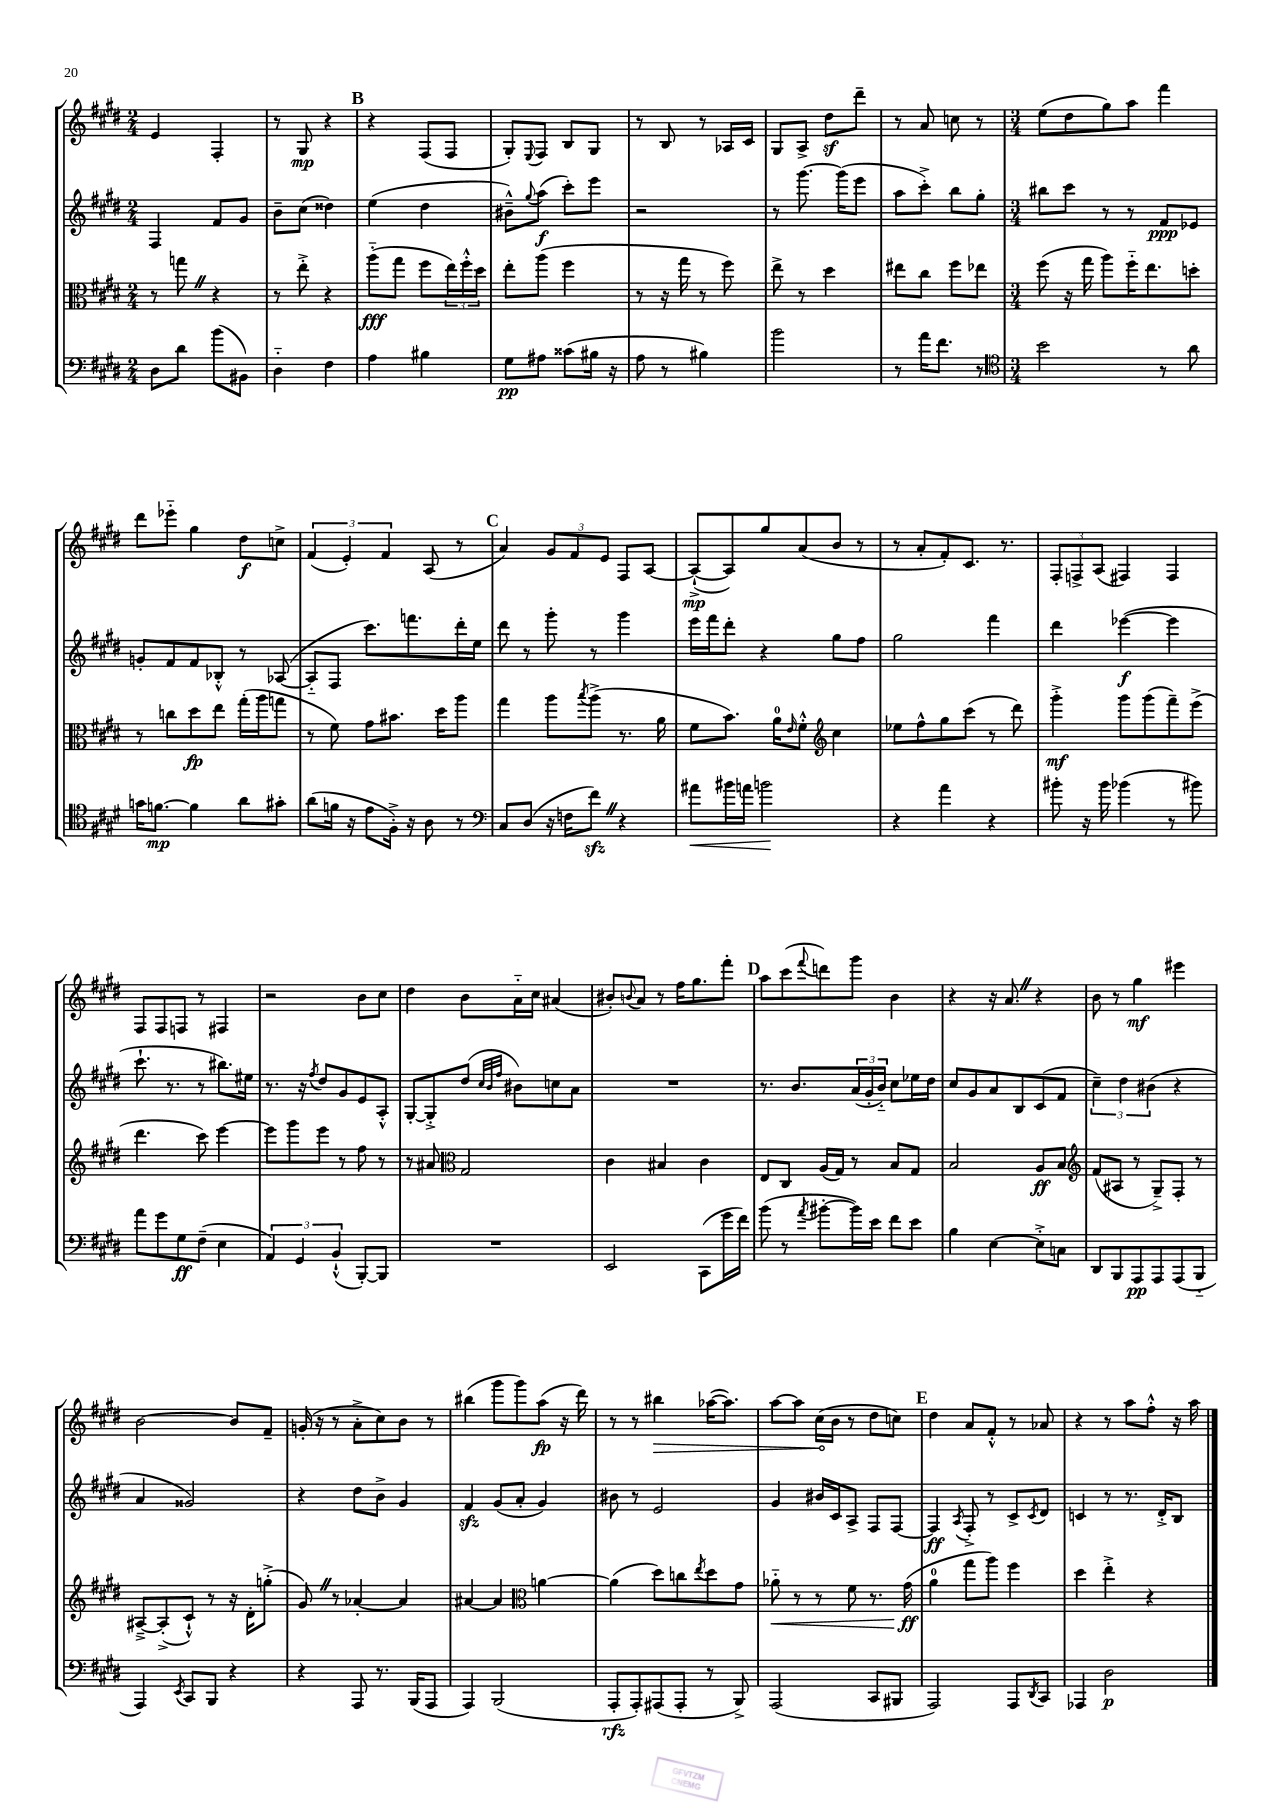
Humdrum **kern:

**kern	**kern	**kern	**kern
*staff4	*staff3	*staff2	*staff1
*clefF4	*clefC3	*clefG2	*clefG2
*k[f#c#g#d#]	*k[f#c#g#d#]	*k[f#c#g#d#]	*k[f#c#g#d#]
*M2/4	*M2/4	*M2/4	*M2/4
8D#\L	8r	4F#/	4e/
8d#\J	8gg\	.	.
(8b\L	4r	8f#/L	4F#'/
8BB#\J)	.	8g#/J	.
=	=	=	=
4D#'~\	8r	8b~\L	8r
.	8ee'^\	(8cc#\J	8G#/
4F#\	4r	4dd##\)	4r
=	=	=	=
4A\	(8aa'~\L	(4ee\	4r
.	8gg#\J	.	.
4B#\	8ff#\L	4dd#\	(8F#/L
.	24ee\L)	.	8F#/J
.	24ff#'^^\	.	.
.	24dd#\JJ	.	.
=	=	=	=
8G#\L	8ee'\L	8b#~^^\L)	8G#'/L)
.	.	8qqgg#/	8qqE/
8A#\J	(8aa\J	(8aa\J	8F#/J
(8c##\L	4ff#\	8ccc#'\L)	8B/L
16B#\Jk	.	8eee\J	8G#/J
16r	.	.	.
=	=	=	=
8A\	8r	2r	8r
8r	16r	.	8B/
.	16gg#\	.	.
4B#\)	8r	.	8r
.	8ff#\)	.	16A-/LL
.	.	.	16c#/JJ
=	=	=	=
2b\	8ee^\	8r	8G#/L
.	8r	[8.ggg#\	8A^/J
.	4dd#\	.	8dd#\L
.	.	(16ggg#\]LK	.
.	.	8eee\J	8ddd#~\J
=	=	=	=
8r	8ee#\L	8aa\L	8r
16a\LK	8cc#\J	8ccc#'^\J)	8a/
8.f#\J	.	.	.
.	8ff#\L	8bb\L	8cc\
8r	8ee-\J	8gg#'\J	8r
=	=	=	=
*clefC4	*	*	*
*M3/4	*M3/4	*M3/4	*M3/4
2b\	(8ff#\	8bb#\L	(8ee\L
.	16r	8ccc#\J	8dd#\
.	16gg#\	.	.
.	8aa\L)	8r	8gg#\)
.	16ff#'~\K	8r	8aa\J
.	8.ee\	.	.
8r	.	8f#/L	4fff#\
8a\	8dd'\J	8e-/J	.
=	=	=	=
16g\LK	8r	8g'/L	8ddd#\L
[8.f\J	.	.	.
.	8cc\L	8f#/	8eee-'~\J
4f\]	8dd#\	8f#/	4gg#\
.	8ee\J	8B-'^^/J	.
8a\L	(16gg#'\LL	8r	8dd#\L
.	16aa\J	.	.
8g#'\J	8gg\J	([8A-/	8cc^\J
=	=	=	=
(8a\L	8r	8A-'~/]L	(6f#/
16f\Jk	8f#\)	8F#/J	.
.	.	.	6e'/)
16r	.	.	.
8e\L	8g#\L	8.ccc#\L)	.
.	.	.	6f#/
16F#'^\Jk)	8.b#\J	.	.
16r	.	8.fff\	.
8A\	.	.	(8A/
.	16dd#\LK	.	.
8r	8aa\J	16ddd#'\L	8r
.	.	16ee\JJ	.
=	=	=	=
*clefF4	*	*	*
8C#/L	4gg#\	8ddd#\	4a/)
(8D#/J	.	8r	.
16r	8aa\L	8ggg#'\	12g#/L
16F\LK	.	.	.
.	.	.	12f#/
.	8qbb/	.	.
8f#\J)	(8aa^\J	8r	.
.	.	.	12e/J
4r	8.r	4ggg#\	8F#/L
.	.	.	[8A/J
.	16a\	.	.
=	=	=	=
8a#\L	8f#\L	16eee\LL	(8A`^/_L
.	.	16fff#\J	.
16b#\L	8.b\J)	8ddd#'\J	8A/])
16a\JJ	.	.	.
2b\	.	4r	8gg#/
.	16a\LK	.	.
.	16qqe/	.	.
.	8f#'^^\J	.	(8a/
*	*clefG2	*	*
.	4cc#\	8gg#\L	8b/J
.	.	8ff#\J	8r
=	=	=	=
4r	8ee-\L	2gg#\	8r
.	8ff#^^\	.	8a'/L
4a\	8gg#\	.	8f#'/)
.	(8ccc#\J	.	8.c#/J
4r	8r	4fff#\	.
.	.	.	8.r
.	8ddd#\)	.	.
=	=	=	=
8b#'\	4ggg#'^\	4ddd#\	12F#'/L
.	.	.	12F^/
16r	.	.	.
.	.	.	(12A/J
16b#\	.	.	.
(4b-\	8ggg#\L	([4eee-\	4F#/)
.	(8ggg#\	.	.
8r	8fff#~\)	4eee-\]	4F#/
8b#\)	(8eee^\J	.	.
=	=	=	=
8a\L	4.ddd#\	8.ccc#`\	8F#/L
8g#\	.	.	8F#/
.	.	8.r	.
8G#\	.	.	8F/J
(8F#~\J	8ccc#\)	8r	8r
4E\	[4eee\	8.bb#\L)	4F#/
.	.	16ee#\Jk	.
=	=	=	=
6AA/)	8eee\]L	8.r	2r
.	8ggg#\	.	.
6GG#/	.	.	.
.	.	16r	.
.	.	8qff#/	.
.	8eee\J	8dd#/L	.
(6BB`^^/	.	.	.
.	8r	8g#/	.
[8BBB'/L)	8ff#\	8e/	8b\L
8BBB/]J	8r	8A'^^/J	8cc#\J
=	=	=	=
2.r	8r	[8G#'/L	4dd#\
.	8a#/	8G#'^/]	.
*	*clefC3	*	*
.	2G#/	(8dd#/J	8b\L
.	.	32qqcc#/LLL	.
.	.	32qqb/	.
.	.	32qqff#/JJJ	.
.	.	8b#\L)	16a'~\L
.	.	.	16cc#\JJ
.	.	8cc\	(4a#/
.	.	8a\J	.
=	=	=	=
2EE/	4c#\	2.r	8b#'/L)
.	.	.	8qqb/
.	.	.	8a/J
.	4B#/	.	8r
.	.	.	16ff#\LK
.	.	.	8.gg#\
(8CC#\L	4c#\	.	.
16g#\L	.	.	8fff#'\J
16f#\JJ)	.	.	.
=	=	=	=
(8b\	8E/L	8.r	8aa\L
8r	8C#/J	.	(8ccc#\
.	.	8.b/L	.
8qa/	.	.	8qqfff#/
[8b#'\L	(16A/LL	.	8ddd\)
.	16G#/JJ)	.	.
16b#\]L)	8r	(24a/L	8ggg#\J
.	.	24g#'/	.
16e\JJ	.	.	.
.	.	24b'~/JJ)	.
8f#\L	8B/L	8cc#\L	4b\
8e\J	8G#/J	16ee-\L	.
.	.	16dd#\JJ	.
=	=	=	=
4B\	2B/	8cc#/L	4r
.	.	8g#/	.
[4E\	.	8a/	16r
.	.	.	8.a/
.	.	8B/	.
8E'^\]L	8A/L	(8c#/	4r
8C\J	8B/J	8f#/J	.
=	=	=	=
*	*clefG2	*	*
8DD#/L	(8f#/L	6cc#~\)	8b\
8BBB/	8A#/J	.	8r
.	.	6dd#\	.
8AAA/	8r	.	4gg#\
.	.	(6b#\	.
8AAA/	8G#~^/L)	.	.
(8AAA/	8F#'/J	4r	4eee#\
8BBB'~/J	8r	.	.
=	=	=	=
4AAA/)	[8A#~^/L	4a/	[2b\
.	(8A#'^/]	.	.
8qEE/	.	.	.
8CC#/L	8c#`^^/J)	2g##/)	.
8BBB/J	8r	.	.
4r	16r	.	8b/]L
.	16d#'\LK	.	.
.	(8gg'^\J	.	8f#~/J
=	=	=	=
4r	8g#/)	4r	(16g'/
.	.	.	16r
.	8r	.	8r
8AAA/	[4a-'/	8dd#\L	8a'^\L
8.r	.	8b^\J	8cc#\)
.	4a-/]	4g#/	8b\J
(16BBB/LK	.	.	.
8AAA/J	.	.	8r
=	=	=	=
4AAA/)	[4a#/	4f#/	(4bb#\
(2BBB/	4a#/]	(8g#/L	8ggg#\L
.	.	8a'/J	8ggg#\)
*	*clefC3	*	*
.	[4a\	4g#/)	(8aa\J
.	.	.	16r
.	.	.	16ddd#\)
=	=	=	=
8AAA'/L	(4a\]	8b#\	8r
8AAA'/)	.	8r	8r
(8AAA#/	8dd#\L)	2e/	4bb#\
8AAA#'/J	8cc\	.	.
.	8qee/	.	.
8r	8dd#\	.	([16aa-\LK
.	.	.	8.aa-\]J)
8BBB^/)	8g#\J	.	.
=	=	=	=
(2AAA/	8a-'~\	4g#/	[8aa\L
.	8r	.	8aa\]J
.	8r	16b#/LL	(16cc#\LL
.	.	16c#/J	16b\JJ
.	8f#\	8A^/J	8r
8CC#/L	8.r	8F#/L	8dd#\L
8BBB#/J	.	[8F#/J	8cc\J)
.	(16g#\	.	.
=	=	=	=
2AAA/)	4a\	4F#/]	4dd#\
.	.	8qA/	.
.	8gg#\L	8F#'^/	8a/L
.	8aa\J)	8r	8f#'^^/J
8AAA/L	4ff#\	8c#^/L	8r
8qDD#/	.	8qc#/	.
8CC#/J	.	8d#/J	8a-/
=	=	=	=
4AAA-/	4dd#\	4c/	4r
2D#\	4ee'^\	8r	8r
.	.	8.r	8aa\L
.	4r	.	8ff#'^^\J
.	.	16d#'^/LK	.
.	.	8B/J	16r
.	.	.	16aa\
==	==	==	==
*-	*-	*-	*-
